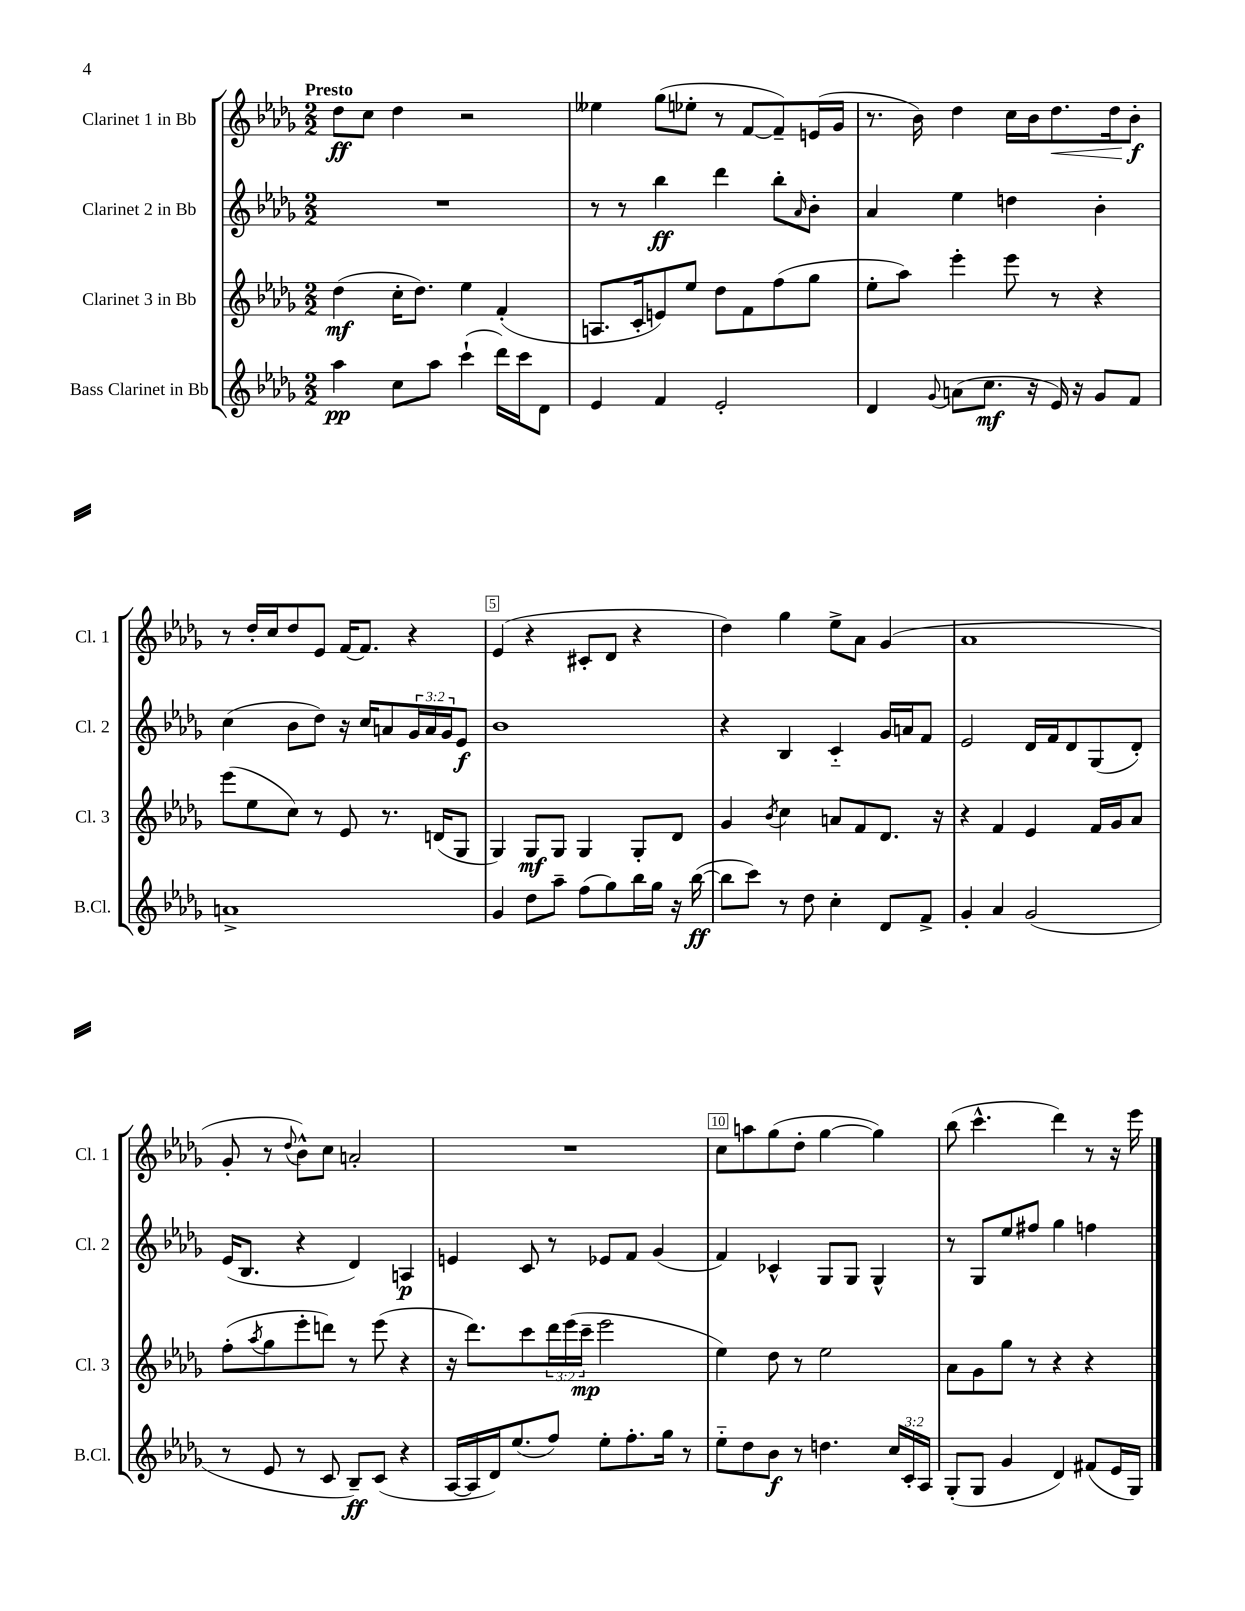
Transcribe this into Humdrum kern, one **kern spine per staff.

**kern	**dynam	**kern	**dynam	**kern	**dynam	**kern	**dynam
*part4	*part4	*part3	*part3	*part2	*part2	*part1	*part1
*staff4	*staff4	*staff3	*staff3	*staff2	*staff2	*staff1	*staff1
*I"Bass Clarinet in Bb	*	*I"Clarinet 3 in Bb	*	*I"Clarinet 2 in Bb	*	*I"Clarinet 1 in Bb	*
*I'B.Cl.	*	*I'Cl. 3	*	*I'Cl. 2	*	*I'Cl. 1	*
*clefG2	*	*clefG2	*	*clefG2	*	*clefG2	*
*k[b-e-a-d-g-]	*	*k[b-e-a-d-g-]	*	*k[b-e-a-d-g-]	*	*k[b-e-a-d-g-]	*
*M2/2	*	*M2/2	*	*M2/2	*	*M2/2	*
=1	=1	=1	=1	=1	=1	=1	=1
!	!	!	!	!	!	!LO:TX:a:B:t=Presto	!
4aa-\	pp	(4dd-\	mf	1r	.	8dd-\L	ff
.	.	.	.	.	.	8cc\J	.
8cc\L	.	16cc'\KL	.	.	.	4dd-\	.
.	.	8.dd-\J)	.	.	.	.	.
8aa-\J	.	.	.	.	.	.	.
(4ccc`\	.	4ee-\	.	.	.	2r	.
16ddd-\LL)	.	(4f'/	.	.	.	.	.
16ccc\J	.	.	.	.	.	.	.
8d-\J	.	.	.	.	.	.	.
=2	=2	=2	=2	=2	=2	=2	=2
4e-/	.	8.An/L	.	8r	.	4ee--X\	.
.	.	.	.	8r	.	.	.
.	.	16c'/k	.	.	.	.	.
4f/	.	8en/)	.	4bb-\	ff	(8gg-\L	.
.	.	8ee-/J	.	.	.	8ee-X'\J	.
2e-'/	.	8dd-\L	.	4ddd-\	.	8r	.
.	.	8f\	.	.	.	[8f/L	.
.	.	(8ff\	.	8bb-'\L	.	8f~/])	.
.	.	.	.	16qqa-/	.	.	.
.	.	8gg-\J	.	8b-'\J	.	(16en/L	.
.	.	.	.	.	.	16g-/JJ	.
=3	=3	=3	=3	=3	=3	=3	=3
4d-/	.	8ee-'\L	.	4a-/	.	8.r	.
.	.	8aa-\J)	.	.	.	.	.
.	.	.	.	.	.	16b-\)	.
8qqg-/	.	.	.	.	.	.	.
(8an\L	.	4eee-'\	.	4ee-\	.	4dd-\	.
8.cc\J	mf	.	.	.	.	.	.
.	.	8eee-\	.	4ddn\	.	16cc\LL	.
16r	.	.	.	.	.	16b-\J	.
!	!	!	!	!	!	!	!LO:HP:b
16e-/)	.	8r	.	.	.	8.dd-\	<
16r	.	.	.	.	.	.	.
8g-/L	.	4r	.	4b-'\	.	.	.
.	.	.	.	.	.	16dd-\k	.
8f/J	.	.	.	.	.	8b-'\J	f
.	.	.	.	.	.	.	[
!!LO:LB:g=z
=4	=4	=4	=4	=4	=4	=4	=4
1an^	.	(8eee-\L	.	(4cc\	.	8r	.
.	.	8ee-\	.	.	.	16dd-'/LL	.
.	.	.	.	.	.	16cc/J	.
.	.	8cc\J)	.	8b-\L	.	8dd-/	.
.	.	8r	.	8dd-\J)	.	8e-/J	.
.	.	8e-/	.	16r	.	[16f/KL	.
.	.	.	.	16cc/KL	.	8.f/J]	.
.	.	8.r	.	8an/	.	.	.
.	.	.	.	24g-/L	.	4r	.
.	.	.	.	24a/	.	.	.
.	.	(16dn/KL	.	.	.	.	.
.	.	.	.	24g-/J	.	.	.
.	.	8G-/J	.	8e-/J	f	.	.
=5	=5	=5	=5	=5	=5	=5	=5
4g-/	.	4G-/)	.	1b-	.	(4e-/	.
8dd-\L	.	8G-/L	mf	.	.	4r	.
8aa-~\J	.	8G-/J	.	.	.	.	.
(8ff\L	.	4G-/	.	.	.	8c#X'/L	.
8gg-\)	.	.	.	.	.	8d-/J	.
16bb-\L	.	8G-'/L	.	.	.	4r	.
16gg-\JJ	.	.	.	.	.	.	.
16r	.	8d-/J	.	.	.	.	.
([16bb-\	ff	.	.	.	.	.	.
=6	=6	=6	=6	=6	=6	=6	=6
8bb-\L]	.	4g-/	.	4r	.	4dd-\)	.
8ccc\J)	.	.	.	.	.	.	.
.	.	8qb-/	.	.	.	.	.
8r	.	4cc\	.	4B-/	.	4gg-\	.
8dd-\	.	.	.	.	.	.	.
4cc'\	.	8an/L	.	4c/	.	8ee-^\L	.
.	.	8f/	.	.	.	8a-\J	.
8d-/L	.	8.d-/J	.	16g-/LL	.	(4g-/	.
.	.	.	.	16an/J	.	.	.
8f^/J	.	.	.	8f/J	.	.	.
.	.	16r	.	.	.	.	.
=7	=7	=7	=7	=7	=7	=7	=7
4g-'/	.	4r	.	2e-/	.	1a-	.
4a-/	.	4f/	.	.	.	.	.
(2g-/	.	4e-/	.	16d-/LL	.	.	.
.	.	.	.	16f/J	.	.	.
.	.	.	.	8d-/	.	.	.
.	.	16f/LL	.	(8G-/	.	.	.
.	.	16g-/J	.	.	.	.	.
.	.	8a-/J	.	8d-'/J)	.	.	.
!!LO:LB:g=z
=8	=8	=8	=8	=8	=8	=8	=8
8r	.	(8ff'\L	.	(16e-/KL	.	8g-'/	.
.	.	.	.	8.B-/J	.	.	.
.	.	8qaa-/	.	.	.	.	.
8e-/	.	8gg-\	.	.	.	8r	.
.	.	.	.	.	.	8qqdd-/	.
8r	.	8eee-'\	.	4r	.	8b-^^\L)	.
8c/	.	8dddn\J)	.	.	.	8cc\J	.
8B-~/L)	ff	8r	.	4d-/)	.	2an'/	.
(8c/J	.	(8eee-\	.	.	.	.	.
4r	.	4r	.	4An/	p	.	.
=9	=9	=9	=9	=9	=9	=9	=9
[16A-/LL	.	16r	.	4en/	.	1r	.
16A-/]	.	8.ddd-\L)	.	.	.	.	.
16d-/J)	.	.	.	.	.	.	.
(8.ee-/	.	.	.	.	.	.	.
.	.	8ccc\	.	8c/	.	.	.
8ff/J)	.	24ddd-\L	.	8r	.	.	.
.	.	(24eee-\	.	.	.	.	.
.	.	24ccc~\JJ	mp	.	.	.	.
8ee-'\L	.	2eee-\	.	8e-X/L	.	.	.
8.ff'\	.	.	.	8f/J	.	.	.
.	.	.	.	(4g-/	.	.	.
16gg-\Jk	.	.	.	.	.	.	.
8r	.	.	.	.	.	.	.
=10	=10	=10	=10	=10	=10	=10	=10
8ee-\L	.	4ee-\)	.	4f/)	.	8cc\L	.
8dd-\	.	.	.	.	.	8aan\	.
8b-\J	f	8dd-\	.	4c-X^^/	.	(8gg-\	.
8r	.	8r	.	.	.	8dd-'\J	.
4.ddn\	.	2ee-\	.	8G-/L	.	[4gg-\	.
.	.	.	.	8G-/J	.	.	.
.	.	.	.	4G-^^/	.	4gg-\])	.
24cc/LL	.	.	.	.	.	.	.
24c'/	.	.	.	.	.	.	.
24A-/JJ	.	.	.	.	.	.	.
=11	=11	=11	=11	=11	=11	=11	=11
(8G-'/L	.	8a-\L	.	8r	.	(8bb-\	.
8G-/J	.	8g-\	.	8G-/L	.	4.ccc^^\	.
4g-/	.	8gg-\J	.	8ee-/	.	.	.
.	.	8r	.	8ff#X/J	.	.	.
4d-/)	.	4r	.	4gg-\	.	4ddd-\)	.
(8f#X/L	.	4r	.	4ffn\	.	8r	.
16e-/L	.	.	.	.	.	16r	.
16G-/JJ)	.	.	.	.	.	16eee-\	.
==	==	==	==	==	==	==	==
*-	*-	*-	*-	*-	*-	*-	*-
